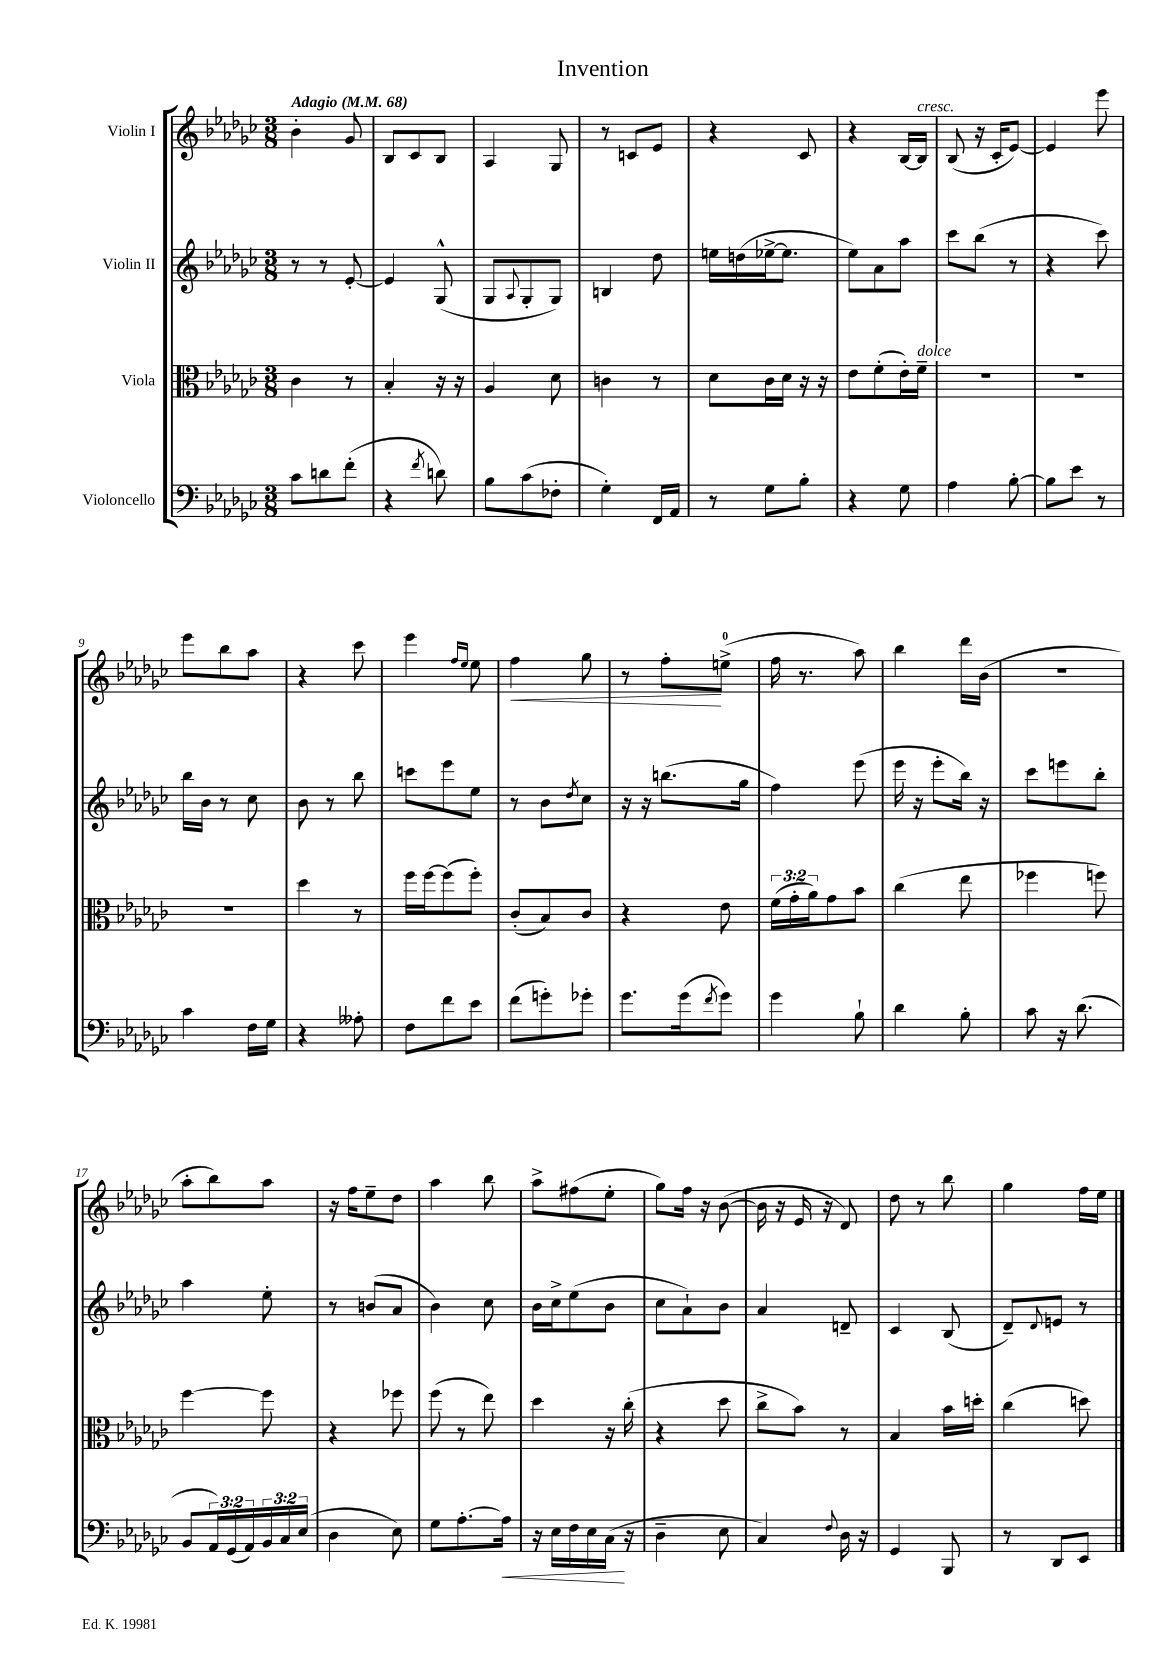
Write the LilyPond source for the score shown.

\header { title = "Invention" }
<<
\new StaffGroup <<
\new Staff = "s0" \with { instrumentName = "Violin I" } {
    \clef treble \key ges \major \numericTimeSignature \time 3/8 \tempo "Adagio" 4 = 68
    bes'4-. ges'8 |
    bes8 ces'8 bes8 |
    aes4 ges8 |
    r8 c'8 ees'8 |
    r4 ces'8 |
    r4 bes16~ bes16^\markup { \italic "cresc." } |
    bes8( r16 ces'16-. ees'8~) |
    ees'4 ees'''8 |
    ees'''8 bes''8 aes''8 |
    r4 ces'''8 |
    ees'''4 \grace { f''16 ees''16 } ees''8 |
    f''4\< ges''8 |
    r8 f''8-.\! e''8-0->( |
    f''16 r8. aes''8) |
    bes''4 des'''16 bes'16( |
    R4. |
    aes''8-. bes''8) aes''8 |
    r16 f''16 ees''8-- des''8 |
    aes''4 bes''8 |
    aes''8-> fis''8( ees''8-. |
    ges''8) f''16 r16 bes'8~( |
    bes'16 r16 ees'16 r16 des'8) |
    des''8 r8 bes''8 |
    ges''4 f''16 ees''16 \bar "|." |
}
\new Staff = "s1" \with { instrumentName = "Violin II" } {
    \clef treble \key ges \major \numericTimeSignature \time 3/8
    r8 r8 ees'8~-. |
    ees'4 ges8-^( |
    ges8 \appoggiatura { aes8 } ges8-. ges8) |
    b4 des''8 |
    e''16 d''16( ees''16~-> ees''8. |
    ees''8) aes'8 aes''8 |
    ces'''8 bes''8( r8 |
    r4 ces'''8) |
    bes''16 bes'16 r8 ces''8 |
    bes'8 r8 bes''8 |
    c'''8 ees'''8 ees''8 |
    r8 bes'8 \acciaccatura { des''8 } ces''8 |
    r16 r16 b''8.( ges''16 |
    f''4) ees'''8( |
    ees'''16 r16 ees'''8-. bes''16) r16 |
    ces'''8 e'''8 bes''8-. |
    aes''4 ees''8-. |
    r8 b'8( aes'8 |
    bes'4) ces''8 |
    bes'16 ces''16-> ees''8( bes'8 |
    ces''8 aes'8-!) bes'8 |
    aes'4 d'8-- |
    ces'4 bes8( |
    des'8--) \appoggiatura { des'8 } e'8 r8 \bar "|." |
}
\new Staff = "s2" \with { instrumentName = "Viola" } {
    \clef alto \key ges \major \numericTimeSignature \time 3/8 \override Staff.TupletNumber.text = #tuplet-number::calc-fraction-text
    ces'4 r8 |
    bes4-. r16 r16 |
    aes4 des'8 |
    c'4 r8 |
    des'8 ces'16 des'16 r16 r16 |
    ees'8 f'8-.( ees'16-.) f'16--^\markup { \italic "dolce" } |
    R4. |
    R4. |
    R4. |
    des''4 r8 |
    f''16 f''16~ f''8( f''8-.) |
    ces'8-.( bes8) ces'8 |
    r4 ees'8 |
    \tuplet 3/2 { f'16( ges'16-. aes'16) } ges'8 bes'8 |
    ces''4( ees''8 |
    fes''4 f''8) |
    f''4~ f''8 |
    r4 fes''8 |
    f''8( r8 ees''8) |
    des''4 r16 ces''16-.( |
    r4 des''8 |
    ces''8-> bes'8) r8 |
    bes4 bes'16 d''16-. |
    ces''4( d''8) \bar "|." |
}
\new Staff = "s3" \with { instrumentName = "Violoncello" } {
    \clef bass \key ges \major \numericTimeSignature \time 3/8 \override Staff.TupletNumber.text = #tuplet-number::calc-fraction-text
    ces'8 d'8 f'8-.( |
    r4 \acciaccatura { f'8 } d'8) |
    bes8 ces'8( fes8-. |
    ges4-.) f,16 aes,16 |
    r8 ges8 bes8-. |
    r4 ges8 |
    aes4 bes8~-. |
    bes8 ees'8 r8 |
    ces'4 f16 ges16 |
    r4 aeses8-. |
    f8 f'8 ees'8 |
    f'8( g'8-.) ges'8-. |
    ges'8. ges'16( \acciaccatura { f'8 } ges'8) |
    ges'4 bes8-! |
    des'4 bes8-. |
    ces'8 r16 des'8.( |
    bes,8 \tuplet 3/2 { aes,16) ges,16( aes,16) } \tuplet 3/2 { bes,16 ces16 ees16( } |
    des4 ees8) |
    ges8 aes8.~-. aes16\< |
    r16 ees16 f16 ees16 ces16\!( r16 |
    des4-- ees8 |
    ces4) \appoggiatura { f8 } des16 r16 |
    ges,4 bes,,8 |
    r8 des,8 ees,8 \bar "|." |
}
>>
>>
